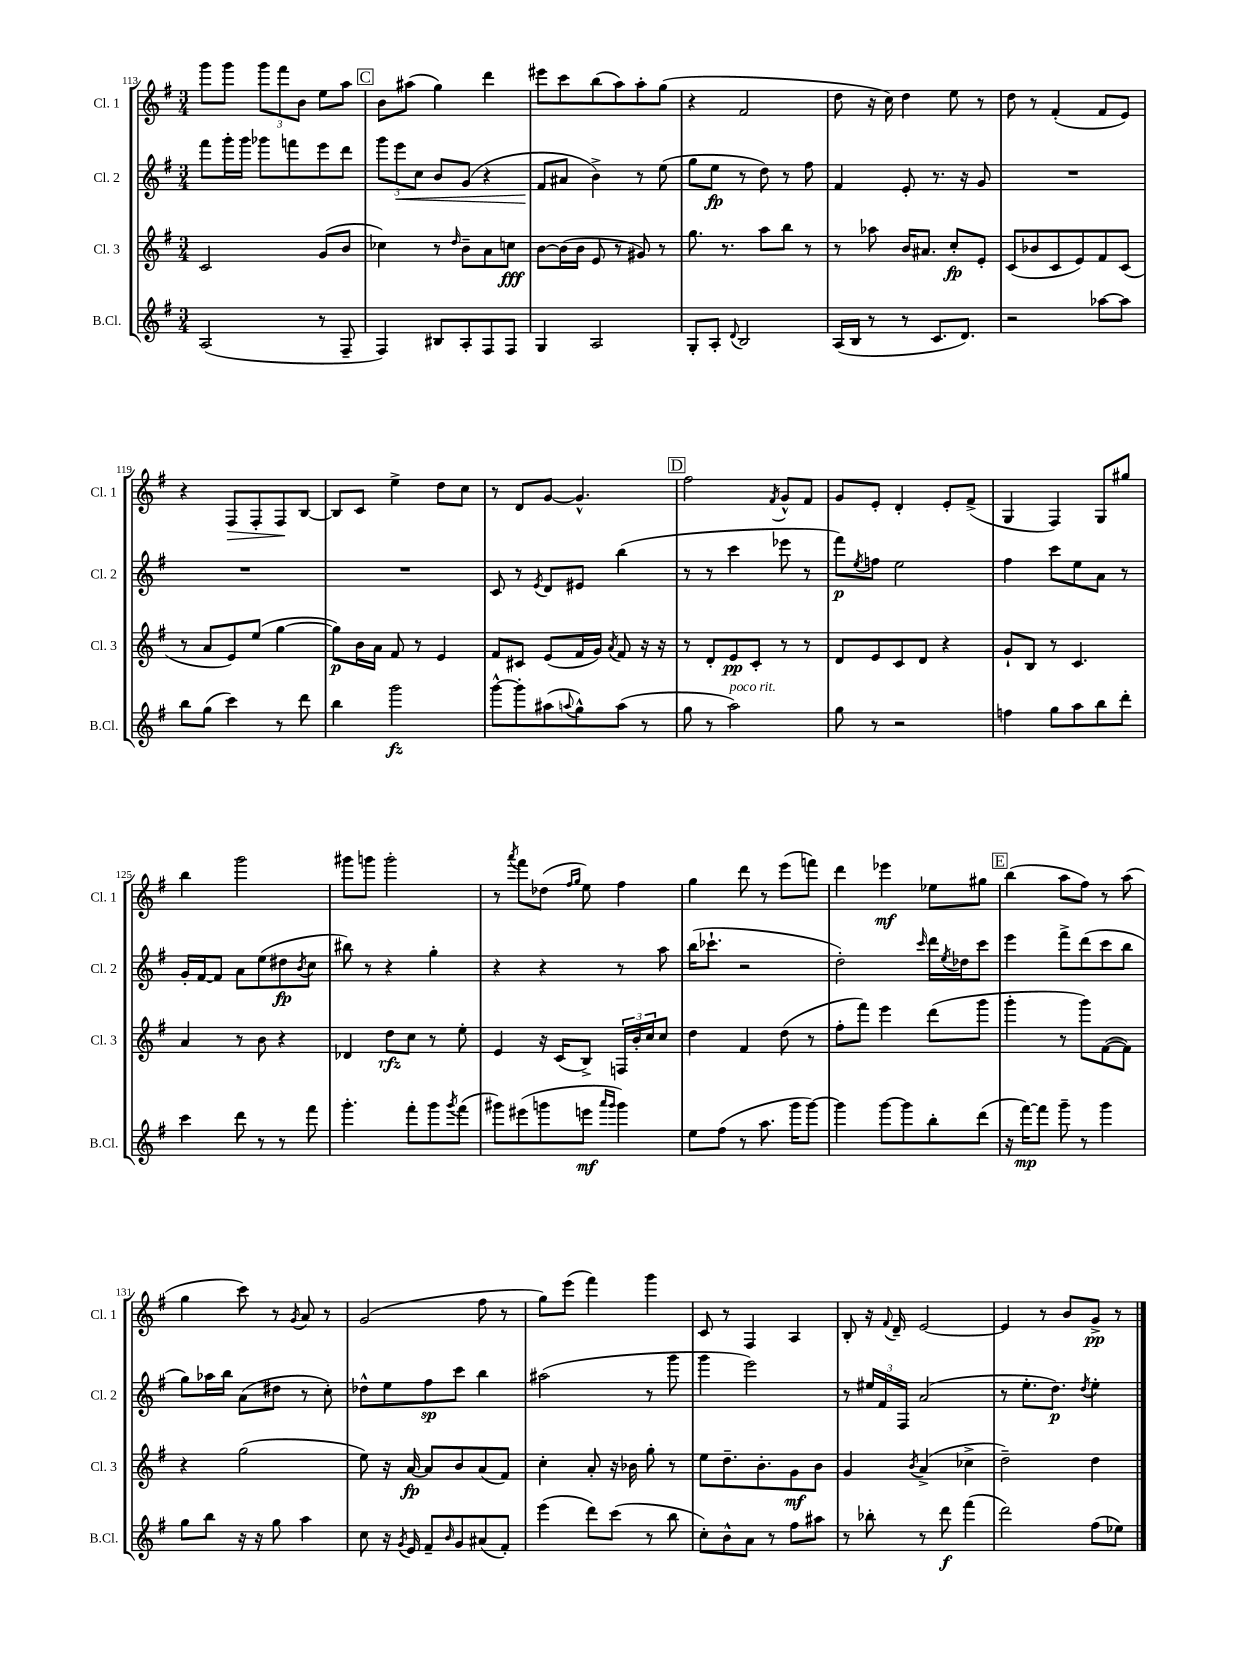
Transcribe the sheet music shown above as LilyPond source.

<<
\new StaffGroup <<
\new Staff = "s0" \with { instrumentName = "Cl. 1" shortInstrumentName = "Cl. 1" } {
    \clef treble \key g \major \numericTimeSignature \time 3/4
    g'''8 g'''8 \tuplet 3/2 { g'''8 fis'''8 b'8 } e''8 a''8 |
    \mark \markup { \box "C" } b'8 ais''8( g''4) d'''4 |
    eis'''8 c'''8 b''8( a''8) a''8-. g''8( |
    r4 fis'2 |
    d''8 r16 c''16) d''4 e''8 r8 |
    d''8 r8 fis'4-.( fis'8 e'8) |
    r4 fis8\> fis8-. fis8\! b8~ |
    b8 c'8 e''4-> d''8 c''8 |
    r8 d'8 g'8~ g'4.-^ |
    \mark \markup { \box "D" } fis''2 \acciaccatura { fis'8 } g'8-^ fis'8 |
    g'8 e'8-. d'4-. e'8-. fis'8->( |
    g4 fis4) g8 gis''8 |
    b''4 g'''2 |
    gis'''8 g'''8 g'''2-. |
    r8 \acciaccatura { a'''8 } fis'''8 des''8( \grace { fis''16 g''16 } e''8) fis''4 |
    g''4 d'''8 r8 e'''8( f'''8) |
    d'''4 ees'''4\mf ees''8 gis''8 |
    \mark \markup { \box "E" } b''4( a''8 fis''8) r8 a''8( |
    g''4 c'''8) r8 \acciaccatura { g'8 } a'8 r8 |
    g'2( fis''8 r8 |
    g''8) e'''8( fis'''4) g'''4 |
    c'8 r8 fis4 a4 |
    b8-. r16 \appoggiatura { fis'8 } d'16-- e'2~ |
    e'4 r8 b'8 g'8->\pp r8 \bar "|." |
}
\new Staff = "s1" \with { instrumentName = "Cl. 2" shortInstrumentName = "Cl. 2" } {
    \clef treble \key g \major \numericTimeSignature \time 3/4
    fis'''8 g'''16-. g'''16 ges'''8 f'''8 e'''8 d'''8 |
    \mark \markup { \box "C" } \tuplet 3/2 { g'''8 e'''8\< c''8 } b'8 g'8( r4 |
    fis'8\! ais'8 b'4->) r8 e''8( |
    g''8 e''8\fp r8 d''8) r8 fis''8 |
    fis'4 e'8-. r8. r16 g'8 |
    R2. |
    R2. |
    R2. |
    c'8 r8 \acciaccatura { e'8 } d'8 eis'8 b''4( |
    \mark \markup { \box "D" } r8 r8 c'''4 ees'''8 r8 |
    fis'''8\p) \acciaccatura { e''8 } f''8 e''2 |
    fis''4 c'''8 e''8 a'8 r8 |
    g'16-. fis'16~ fis'8 a'8 e''8( dis''8\fp \acciaccatura { b'8 } c''8 |
    bis''8) r8 r4 g''4-. |
    r4 r4 r8 a''8 |
    b''16( ces'''8.-! r2 |
    d''2-.) \grace { c'''16 } d'''16 \acciaccatura { e''8 } des''16 c'''8 |
    \mark \markup { \box "E" } e'''4 fis'''8-> d'''8( c'''8 b''8 |
    g''8) aes''16 b''16 a'8( dis''8 r8 c''8-.) |
    des''8-^ e''8 fis''8\sp c'''8 b''4 |
    ais''2( r8 g'''8 |
    g'''4 e'''2) |
    r8 \tuplet 3/2 { eis''16 fis'16 fis16 } a'2( |
    r8 e''8.-. d''8.\p) \acciaccatura { d''8 } e''4-. \bar "|." |
}
\new Staff = "s2" \with { instrumentName = "Cl. 3" shortInstrumentName = "Cl. 3" } {
    \clef treble \key g \major \numericTimeSignature \time 3/4
    c'2 g'8( b'8 |
    \mark \markup { \box "C" } ces''4) r8 \grace { d''16 } b'8-- a'8 c''8\fff |
    b'8~ b'16( b'16 e'8 r8 gis'8) r8 |
    g''8. r8. a''8 b''8 r8 |
    r8 aes''8 b'16 ais'8. c''8-.\fp e'8-. |
    c'8( bes'8 c'8 e'8) fis'8 c'8( |
    r8 a'8 e'8) e''8( g''4~ |
    g''8\p) b'16 a'16 fis'8 r8 e'4 |
    fis'8 cis'8 e'8( fis'16 g'16) \acciaccatura { a'8 } fis'8 r16 r16 |
    \mark \markup { \box "D" } r8 d'8-. e'8\pp c'8-. r8 r8 |
    d'8 e'8 c'8 d'8 r4 |
    g'8-! b8 r8 c'4. |
    a'4 r8 b'8 r4 |
    des'4 d''8\rfz c''8 r8 e''8-. |
    e'4 r16 c'16( b8->) \tuplet 3/2 { f16 b'16-. c''16 } c''8 |
    d''4 fis'4 d''8( r8 |
    fis''8-. fis'''8) e'''4 d'''8( g'''8 |
    \mark \markup { \box "E" } g'''4-. r8 g'''8) fis'8~( fis'8) |
    r4 g''2( |
    e''8) r16 a'16~\fp a'8 b'8 a'8( fis'8) |
    c''4-. a'8-. r16 bes'16 g''8-. r8 |
    e''8 d''8.-- b'8.-. g'8\mf b'8 |
    g'4 \acciaccatura { b'8 } a'4->( ces''4-> |
    d''2--) d''4 \bar "|." |
}
\new Staff = "s3" \with { instrumentName = "B.Cl." shortInstrumentName = "B.Cl." } {
    \clef treble \key g \major \numericTimeSignature \time 3/4
    a2( r8 fis8-- |
    \mark \markup { \box "C" } fis4) bis8 a8-. fis8 fis8 |
    g4 a2 |
    g8-. a8-. \appoggiatura { d'8 } b2 |
    a16( b16 r8 r8 c'8. d'8.) |
    r2 aes''8~ aes''8 |
    b''8 g''8( c'''4) r8 d'''8 |
    b''4 g'''2\fz |
    g'''8~-^ g'''8-. ais''8( \appoggiatura { a''8 } g''8-^) a''8( r8 |
    \mark \markup { \box "D" } g''8 r8 a''2^\markup { \italic "poco rit." }) |
    g''8 r8 r2 |
    f''4 g''8 a''8 b''8 d'''8-. |
    c'''4 d'''8 r8 r8 fis'''8 |
    g'''4.-. fis'''8-. g'''8 \acciaccatura { g'''8 } fis'''8( |
    gis'''8) eis'''8( g'''8 e'''8\mf \grace { a'''16 g'''16 } g'''4) |
    e''8 fis''8( r8 a''8. g'''16 g'''8~) |
    g'''4 g'''8~ g'''8 b''8-. d'''8( |
    \mark \markup { \box "E" } r16 fis'''16~\mp) fis'''8 g'''8-- r8 g'''4 |
    g''8 b''8 r16 r16 g''8 a''4 |
    c''8 r16 \acciaccatura { g'8 } e'16 fis'8-- \grace { b'16 } g'8 ais'8( fis'8-.) |
    e'''4( d'''8) c'''8( r8 b''8 |
    c''8-.) b'8-^ a'8 r8 fis''8 ais''8 |
    r8 bes''8-. r8 d'''8\f fis'''4( |
    d'''2) fis''8( ees''8) \bar "|." |
}
>>
>>
\layout { \context { \Score currentBarNumber = #113 } }
